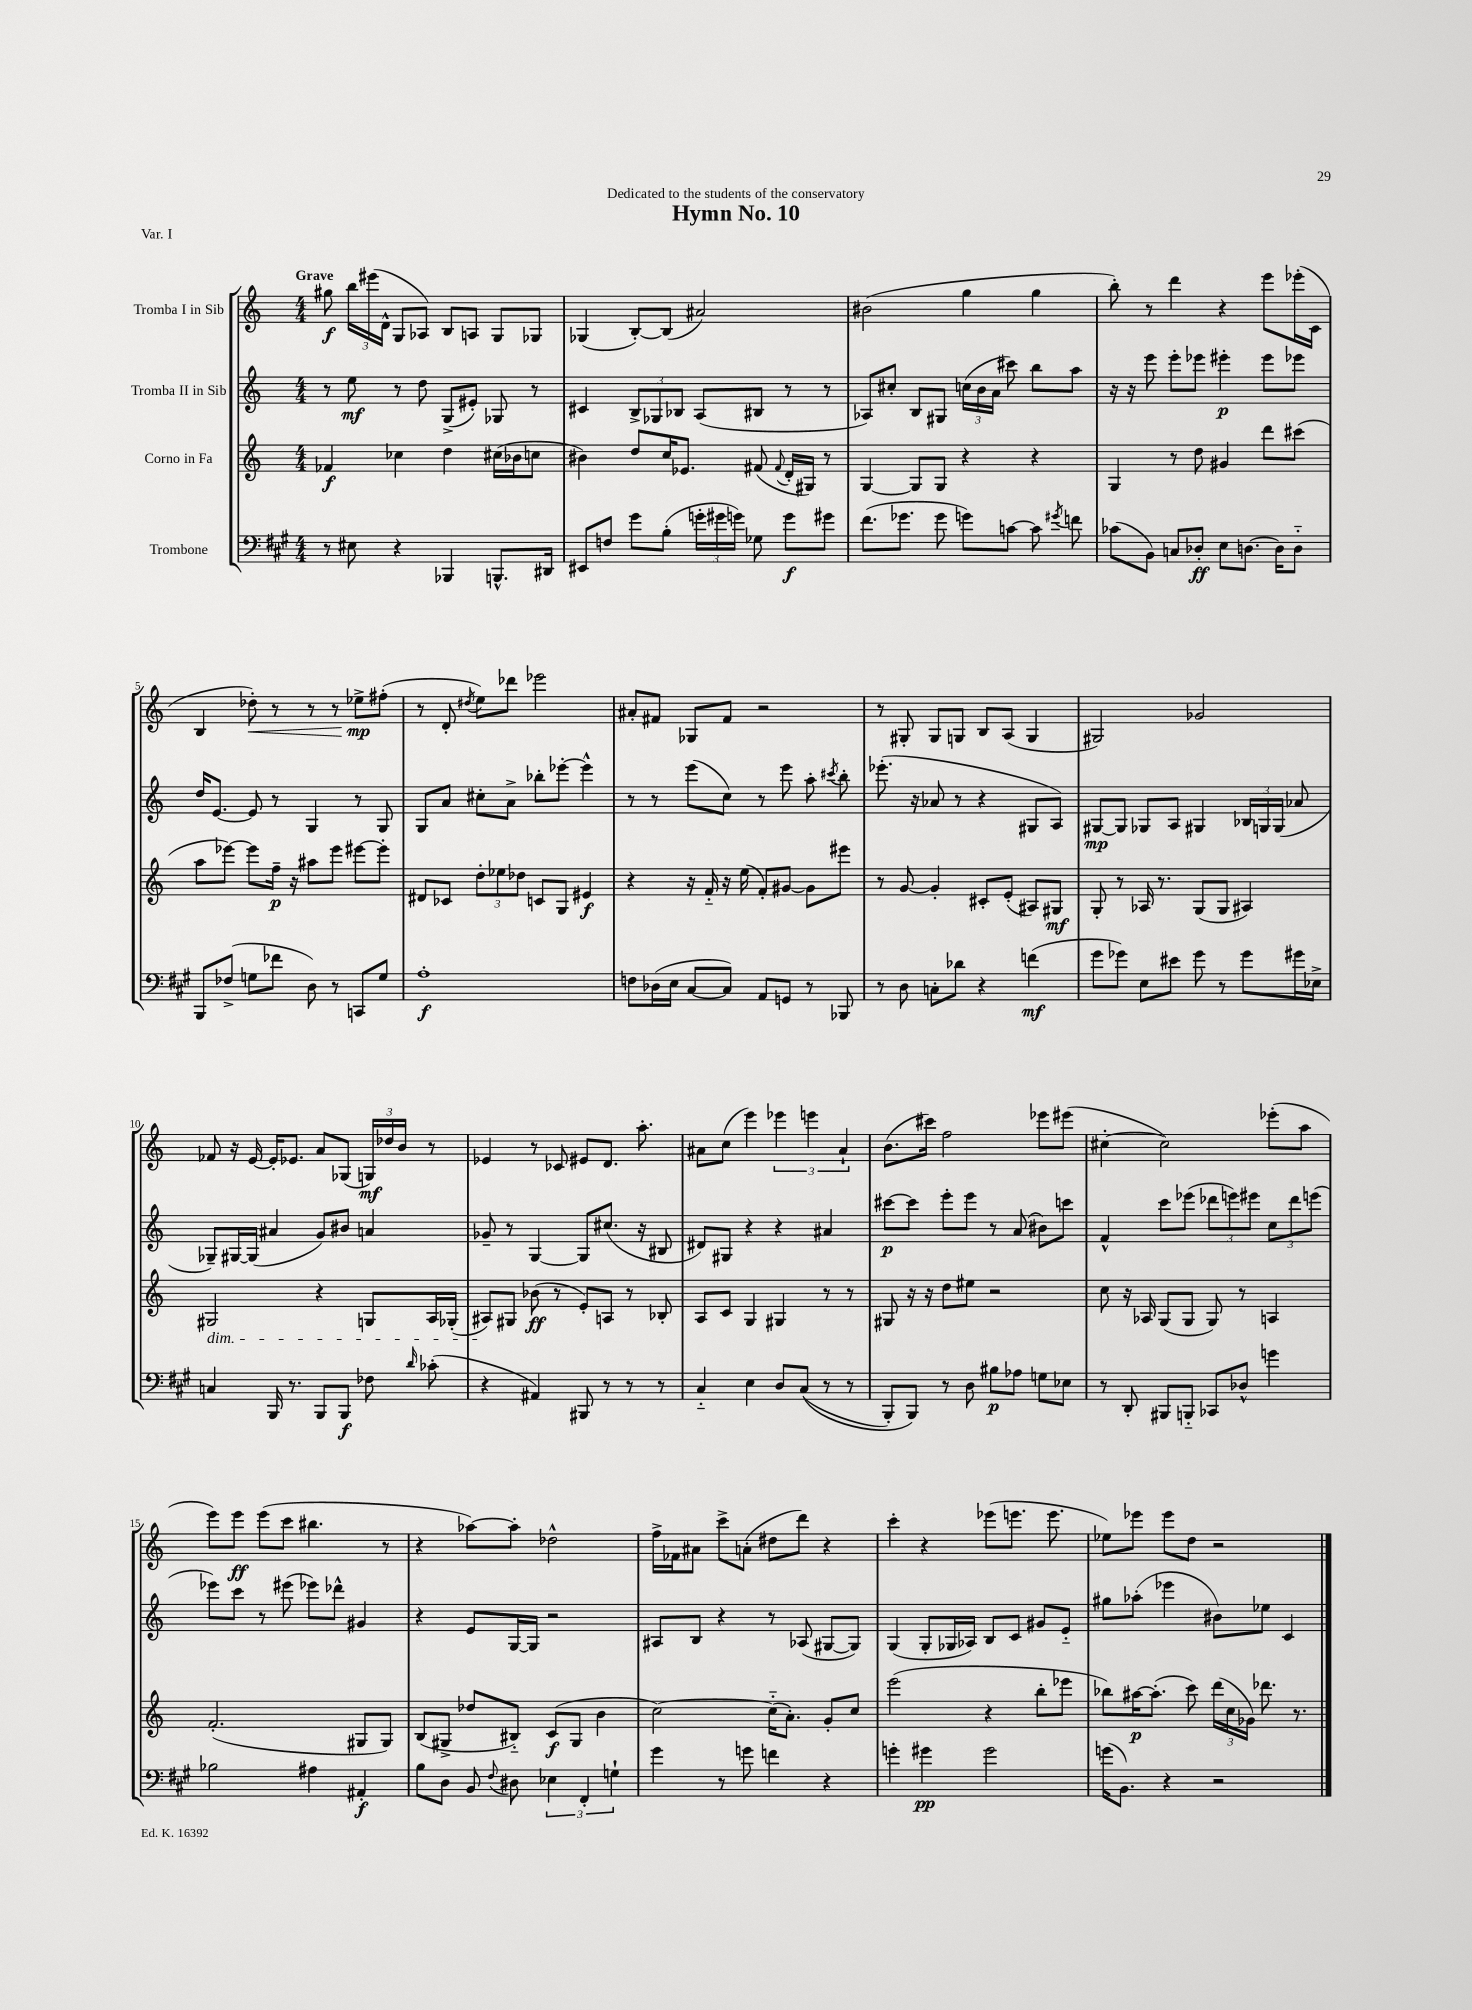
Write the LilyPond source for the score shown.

\header { title = "Hymn No. 10" dedication = "Dedicated to the students of the conservatory" piece = "Var. I" }
<<
\new StaffGroup <<
\new Staff = "s0" \with { instrumentName = "Tromba I in Sib" } {
    \clef treble \key c \major \numericTimeSignature \time 4/4 \tempo "Grave"
    \autoBeamOff gis''8\f \tuplet 3/2 { b''16[ eis'''16( d'16]-^ } g8[ aes8]) b8[ a8] g8[ ges8] |
    ges4( b8[~-.) b8]( ais'2) |
    bis'2( g''4 g''4 |
    b''8-.) r8 d'''4 r4 e'''8[ ees'''16-.( c'16] |
    b4 des''8-.\<) r8 r8 r8 ees''8[->\mp\! fis''8]-.( |
    r8 d'8-. \acciaccatura { dis''8 } e''8[) des'''8] ees'''2 |
    ais'8[-. fis'8] ges8[ fis'8] r2 |
    r8 gis8-. gis8[ g8] b8[ a8]( g4 |
    gis2) ges'2 |
    fes'8 r16 e'16~ e'16[-. ees'8.] a'8[ ges8]( \tuplet 3/2 { g16[\mf) des''16 b'16] } r8 |
    ees'4 r8 ces'8 eis'8[ d'8.] a''8.-. |
    ais'8[ c''8]( e'''4) \tuplet 3/2 { ees'''4 e'''4 ais'4-! } |
    b'8.[( cis'''16]) f''2 ees'''8[ eis'''8]( |
    cis''4~-. cis''2) ees'''8[-.( a''8] |
    e'''8[) e'''8]\ff e'''8[( c'''8] bis''4. r8 |
    r4 aes''8[~) aes''8]-. des''2-^ |
    f''16[-> fes'16 ais'8] c'''8[-> a'8]-.( dis''8[ d'''8]) r4 |
    c'''4-. r4 ees'''8[( e'''8.] e'''8. |
    ees''8[) ees'''8] ees'''8[ d''8] r2 \bar "|." |
}
\new Staff = "s1" \with { instrumentName = "Tromba II in Sib" } {
    \clef treble \key c \major \numericTimeSignature \time 4/4
    \autoBeamOff r8 e''8\mf r8 d''8 g8[->( eis'8]-.) ges8 r8 |
    cis'4 \tuplet 3/2 { b8[-> ges8 bes8] } a8[( bis8] r8 r8 |
    aes8[) cis''8]-. b8[ gis8] \tuplet 3/2 { c''16[( b'16 a'16] } cis'''8) b''8[ a''8] |
    r16 r16 e'''8 e'''8[-. ees'''8] eis'''4-.\p eis'''8[ ees'''8] |
    d''16[ e'8.]~ e'8 r8 g4 r8 g8 |
    g8[ a'8] cis''8[-. a'8]-> bes''8[-. ees'''8]~-. ees'''4-^ |
    r8 r8 e'''8[( c''8]) r8 e'''8 a''8-. \acciaccatura { cis'''8 } b''8-. |
    ees'''8.-.( r16 aes'8 r8 r4 gis8[ a8]) |
    gis8[~\mp gis8] ges8[ a8] gis4 \tuplet 3/2 { bes16[ g16 g16]( } aes'8 |
    ges8[--) gis16~ gis16]( ais'4 g'8[) bis'8] a'4 |
    ges'8-- r8 g4~ g8[ cis''8.]( r16 bis8 |
    dis'8[) gis8] r4 r4 ais'4 |
    cis'''8[~\p cis'''8] e'''8[-. e'''8] r8 a'8( bis'8[) c'''8] |
    f'4-^ c'''8[ ees'''8]( \tuplet 3/2 { des'''8[ e'''8) eis'''8] } \tuplet 3/2 { c''8[ des'''8 e'''8]( } |
    ees'''8[) c'''8] r8 eis'''8( ees'''8[) des'''8]-^ gis'4 |
    r4 e'8[ g16~ g16] r2 |
    ais8[ b8] r4 r8 aes8( gis8[~ gis8]) |
    g4( g8[-. ges16 aes16]) b8[ c'8] gis'8[ e'8]-_ |
    gis''8[ aes''8]-.( ees'''4 bis'8[) ees''8] c'4 \bar "|." |
}
\new Staff = "s2" \with { instrumentName = "Corno in Fa" } {
    \clef treble \key c \major \numericTimeSignature \time 4/4
    \autoBeamOff fes'4\f ces''4 d''4 cis''16[( bes'16 c''8] |
    bis'4) d''8[ c''16 ees'8.] fis'8( \appoggiatura { fis'8 } d'16[-. gis16]) r8 |
    g4~ g8[ g8] r4 r4 |
    g4 r8 d''8 gis'4 d'''8[ cis'''8]( |
    a''8[ ees'''8]~) ees'''8[ f''16]--\p r16 ais''8[ ees'''8] eis'''8[~ eis'''8]-. |
    dis'8[ ces'8] \tuplet 3/2 { d''8[-. ees''8 des''8] } c'8[ g8] eis'4\f |
    r4 r16 f'16-_ r16 e''16( f'8[-.) gis'8]~ gis'8[ eis'''8] |
    r8 g'8~ g'4-. cis'8[-. e'8]-.( ais8[) gis8]\mf |
    g8-. r8 aes16 r8. g8[( g8] ais4) |
    gis2\dim r4 g8[ a16 ges16]-.( |
    ais8[\!) gis8] bes'8\ff( r8 e'8[-.) a8] r8 bes8-. |
    a8[ c'8] g4 gis4 r8 r8 |
    gis8 r16 r16 d''8[ eis''8] r2 |
    c''8 r16 aes16 g8[( g8] g8) r8 a4 |
    f'2.-.( gis8[ gis8]) |
    b8[( gis8]-> des''8[ bis8]-_) c'8[\f( gis8] b'4 |
    c''2~) c''16[-_( a'8.]-.) g'8[-. c''8] |
    e'''2( r4 b''8[-. ees'''8] |
    bes''8[) ais''16~\p ais''8.]-.( c'''8) \tuplet 3/2 { d'''16[( c''16 ges'16]) } des'''8. r8. \bar "|." |
}
\new Staff = "s3" \with { instrumentName = "Trombone" } {
    \clef bass \key a \major \numericTimeSignature \time 4/4
    \autoBeamOff r8 eis8 r4 bes,,4 b,,8.[-^ dis,16] |
    eis,8[ f8] gis'8[ b8]-.( \tuplet 3/2 { g'16[-. gis'16 g'16]) } ges8 g'8[\f gis'8] |
    fis'8.[( ges'8.] ges'8 g'8[) c'8]~ c'8 \acciaccatura { gis'8 } f'8 |
    ces'8[( b,8]) c8[ des8]-.\ff e8[ d8.]~ d16[ d8]-_ |
    b,,8[ fes8]->( g8[ fes'8] d8) r8 c,8[ g8] |
    a1-.\f |
    f8[ des16( e16] cis8[~ cis8]) a,8[ g,8] r8 bes,,8 |
    r8 d8 c8[-. des'8] r4 f'4\mf( |
    gis'8[ ges'8]) e8[ eis'8] ges'8 r8 ges'8[ gis'16 ees16]-> |
    c4 b,,16 r8. b,,8[ b,,8]\f fes8 \grace { d'16 } ces'8-.( |
    r4 ais,4) bis,,8 r8 r8 r8 |
    cis4-_ e4 d8[ cis8](\( r8 r8 |
    b,,8[-.) b,,8]\) r8 d8 bis8[\p aes8] g8[ ees8] |
    r8 d,8-. bis,,8[ b,,8]-_ ces,8[ des8]-^ g'4 |
    bes2 ais4 ais,4-.\f |
    b8[ d8] b,8 \appoggiatura { fis8 } dis8 \tuplet 3/2 { ees4 fis,4-. g4-! } |
    gis'4 r8 g'8 f'4 r4 |
    g'4-. gis'4\pp gis'2 |
    g'16[( b,8.]) r4 r2 \bar "|." |
}
>>
>>
